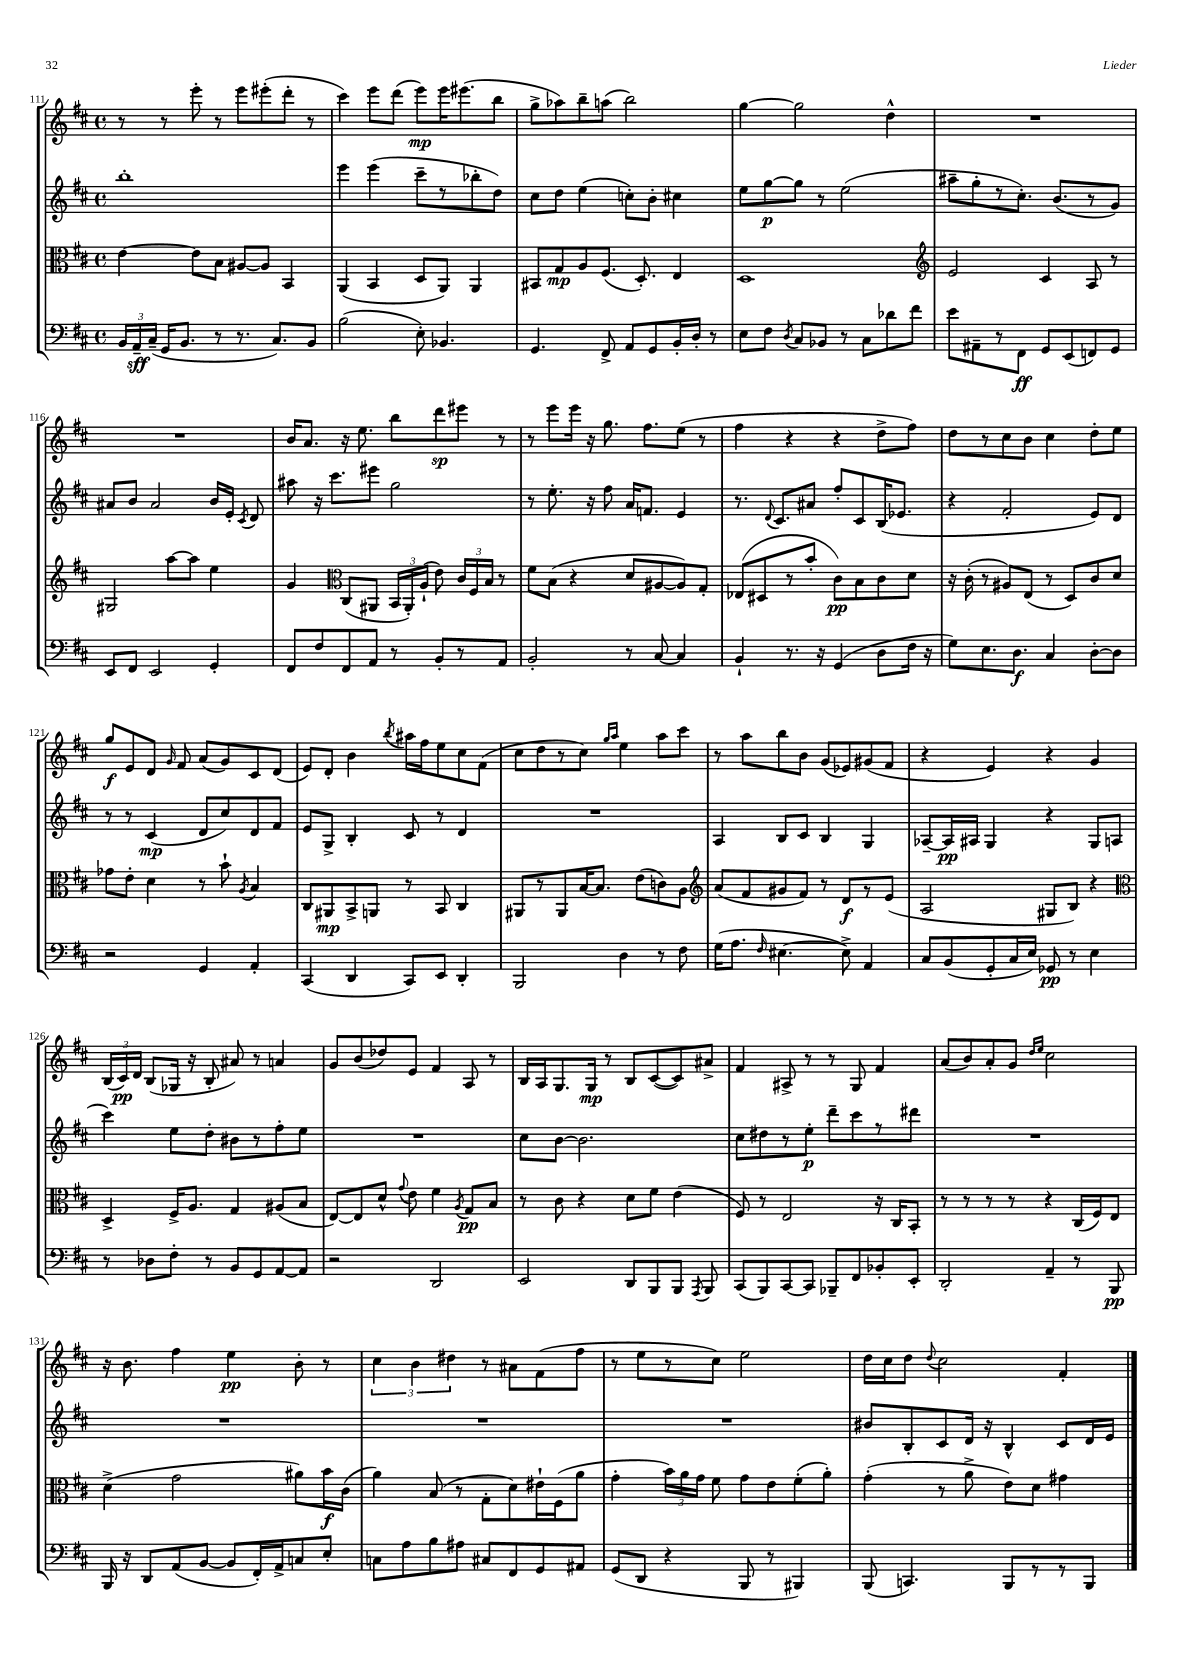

**kern	**dynam	**kern	**dynam	**kern	**dynam	**kern	**dynam
*part4	*part4	*part3	*part3	*part2	*part2	*part1	*part1
*staff4	*staff4	*staff3	*staff3	*staff2	*staff2	*staff1	*staff1
*clefF4	*	*clefC3	*	*clefG2	*	*clefG2	*
*k[f#c#]	*	*k[f#c#]	*	*k[f#c#]	*	*k[f#c#]	*
*M4/4	*	*M4/4	*	*M4/4	*	*M4/4	*
*met(c)	*	*met(c)	*	*met(c)	*	*met(c)	*
=111	=111	=111	=111	=111	=111	=111	=111
24BB/LL	.	[4e\	.	1bb'	.	8r	.
24AA~/	sff	.	.	.	.	.	.
(24C#~/JJ	.	.	.	.	.	.	.
16GG/KL	.	.	.	.	.	8r	.
8.BB/J	.	.	.	.	.	.	.
.	.	8e\L]	.	.	.	8eee'\	.
8r	.	8B\J	.	.	.	8r	.
8.r	.	[8A#X/L	.	.	.	8eee\L	.
.	.	8A#/J]	.	.	.	(8eee#X'\	.
8.C#/L)	.	.	.	.	.	.	.
.	.	4BB/	.	.	.	8ddd'\J	.
8BB/J	.	.	.	.	.	8r	.
=112	=112	=112	=112	=112	=112	=112	=112
(2B\	.	(4AA/	.	4eee\	.	4ccc#\)	.
.	.	4BB/	.	(4eee\	.	8eee\L	.
.	.	.	.	.	.	(8ddd\J	.
8E'\)	.	8D/L	.	8ccc#~\L	.	8eee\L)	mp
4.BB-X/	.	8AA/J)	.	8r	.	16eee\K	.
.	.	.	.	.	.	(8.eee#X\	.
.	.	4AA/	.	8bb-X'\	.	.	.
.	.	.	.	8dd\J)	.	8bb\J	.
=113	=113	=113	=113	=113	=113	=113	=113
4.GG/	.	8BB#X/L	.	8cc#\L	.	8gg^\L	.
.	.	8G/	mp	8dd\J	.	8aa-X\)	.
.	.	8A/	.	(4ee\	.	8bb~\	.
8FF#^/	.	(8.F#/J	.	.	.	(8aan\J	.
8AA/L	.	.	.	8ccn'\L)	.	2bb\)	.
.	.	8.D'/)	.	.	.	.	.
8GG/	.	.	.	8b'\J	.	.	.
16BB'/L	.	4E/	.	4cc#X\	.	.	.
16D'/JJ	.	.	.	.	.	.	.
8r	.	.	.	.	.	.	.
=114	=114	=114	=114	=114	=114	=114	=114
8E\L	.	1D	.	8ee\L	.	[4gg\	.
8F#\J	.	.	.	[8gg\	p	.	.
8qD/	.	.	.	.	.	.	.
8C#/L	.	.	.	8gg\J]	.	2gg\]	.
8BB-X/J	.	.	.	8r	.	.	.
8r	.	.	.	(2ee\	.	.	.
8C#\L	.	.	.	.	.	.	.
8d-X\	.	.	.	.	.	4dd^^\	.
8f#\J	.	.	.	.	.	.	.
=115	=115	=115	=115	=115	=115	=115	=115
*	*	*clefG2	*	*	*	*	*
8e\L	.	2e/	.	8aa#X~\L	.	1r	.
8AA#X~\	.	.	.	8gg'\	.	.	.
8r	.	.	.	8r	.	.	.
8FF#\J	ff	.	.	8.cc#'\J)	.	.	.
8GG/L	.	4c#/	.	.	.	.	.
.	.	.	.	(8.b/L	.	.	.
(8EE/	.	.	.	.	.	.	.
8FFn/)	.	8A/	.	8r	.	.	.
8GG/J	.	8r	.	8g/J)	.	.	.
!!LO:LB:g=z
=116	=116	=116	=116	=116	=116	=116	=116
8EE/L	.	2G#X/	.	8a#X/L	.	1r	.
8FF#/J	.	.	.	8b/J	.	.	.
2EE/	.	.	.	2a#/	.	.	.
.	.	[8aa\L	.	.	.	.	.
.	.	8aa\J]	.	.	.	.	.
4GG'/	.	4ee\	.	16b/LL	.	.	.
.	.	.	.	16e'/JJ	.	.	.
.	.	.	.	8qc#/	.	.	.
.	.	.	.	8d/	.	.	.
=117	=117	=117	=117	=117	=117	=117	=117
8FF#/L	.	4g/	.	8aa#X\	.	16b/KL	.
.	.	.	.	.	.	8.a/J	.
8F#/	.	.	.	16r	.	.	.
.	.	.	.	8.ccc#\L	.	.	.
*	*	*clefC3	*	*	*	*	*
8FF#/	.	(8C#/L	.	.	.	16r	.
.	.	.	.	.	.	8.ee\	.
8AA/J	.	8AA#X/J	.	8eee#X\J	.	.	.
8r	.	24BB/LL	.	2gg\	.	8bb\L	.
.	.	24AA#'/)	.	.	.	.	.
.	.	(24A`/JJ	.	.	.	.	.
8BB'/L	.	8e\)	.	.	.	8ddd\	sp
8r	.	24c#/LL	.	.	.	8eee#X\J	.
.	.	24F#/	.	.	.	.	.
.	.	24B/JJ	.	.	.	.	.
8AA/J	.	8r	.	.	.	8r	.
=118	=118	=118	=118	=118	=118	=118	=118
2BB'/	.	8f#\L	.	8r	.	8r	.
.	.	(8B\J	.	8.ee'\	.	8eee\L	.
.	.	4r	.	.	.	16eee\Jk	.
.	.	.	.	16r	.	16r	.
.	.	.	.	8ff#\	.	8.gg\	.
8r	.	8d/L	.	16a/KL	.	.	.
.	.	.	.	8.fn/J	.	8.ff#\L	.
[8C#/	.	[8A#X/	.	.	.	.	.
4C#/]	.	8A#/])	.	4e/	.	(8ee\J	.
.	.	8G'/J	.	.	.	8r	.
=119	=119	=119	=119	=119	=119	=119	=119
4BB`/	.	(8E-X/L	.	8.r	.	4ff#\	.
.	.	8D#X/	.	.	.	.	.
.	.	.	.	8qqd/	.	.	.
.	.	.	.	8.c#/L	.	.	.
8.r	.	8r	.	.	.	4r	.
.	.	8b'/J	.	8a#X/J	.	.	.
16r	.	.	.	.	.	.	.
(4GG/	.	8c#\L)	pp	8ff#'/L	.	4r	.
.	.	8B\	.	8c#/	.	.	.
8D\L	.	8c#\	.	(16B/K	.	8dd^\L	.
.	.	.	.	8.e-X/J	.	.	.
16F#\Jk	.	8d\J	.	.	.	8ff#\J)	.
16r	.	.	.	.	.	.	.
=120	=120	=120	=120	=120	=120	=120	=120
8G\L)	.	16r	.	4r	.	8dd\L	.
.	.	(16c#'\	.	.	.	.	.
8.E\	.	8r	.	.	.	8r	.
.	.	8A#X/L)	.	2f#'/	.	8cc#\	.
8.D\J	f	.	.	.	.	.	.
.	.	(8E/J	.	.	.	8b\J	.
4C#/	.	8r	.	.	.	4cc#\	.
.	.	8D/L)	.	.	.	.	.
[8D'\L	.	8c#/	.	8e/L)	.	8dd'\L	.
8D\J]	.	8d/J	.	8d/J	.	8ee\J	.
!!LO:LB:g=z
=121	=121	=121	=121	=121	=121	=121	=121
2r	.	8g-X\L	.	8r	.	8gg/L	f
.	.	8e'\J	.	8r	.	8e/	.
.	.	4d\	.	(4c#/	mp	8d/J	.
.	.	.	.	.	.	16qqg/	.
.	.	.	.	.	.	8f#/	.
4GG/	.	8r	.	8d/L	.	(8a/L	.
.	.	8b`\	.	8cc#/)	.	8g/)	.
.	.	8qA/	.	.	.	.	.
4AA'/	.	4B/	.	8d/	.	8c#/	.
.	.	.	.	8f#/J	.	(8d/J	.
=122	=122	=122	=122	=122	=122	=122	=122
(4CC#/	.	8C#/L	.	8e/L	.	8e/L)	.
.	.	8AA#X/	mp	8G^/J	.	8d'/J	.
4DD/	.	8BB^/	.	4B'/	.	4b\	.
.	.	8AAn/J	.	.	.	.	.
.	.	.	.	.	.	8qbb/	.
8CC#/L)	.	8r	.	8c#/	.	16aa#X\LL	.
.	.	.	.	.	.	16ff#\J	.
8EE/J	.	8BB/	.	8r	.	8ee\	.
4DD'/	.	4C#/	.	4d/	.	8cc#\	.
.	.	.	.	.	.	(8f#\J	.
=123	=123	=123	=123	=123	=123	=123	=123
2BBB/	.	8AA#X/L	.	1r	.	8cc#\L	.
.	.	8r	.	.	.	8dd\	.
.	.	8AA#/	.	.	.	8r	.
.	.	[16B/K	.	.	.	8cc#\J)	.
.	.	8.B/J]	.	.	.	.	.
.	.	.	.	.	.	16qqgg/LL	.
.	.	.	.	.	.	16qqaa/JJ	.
4D\	.	.	.	.	.	4ee\	.
.	.	(8e\L	.	.	.	.	.
8r	.	8cn\)	.	.	.	8aa\L	.
8F#\	.	8A\J	.	.	.	8ccc#\J	.
=124	=124	=124	=124	=124	=124	=124	=124
*	*	*clefG2	*	*	*	*	*
(16G\KL	.	(8a/L	.	4A/	.	8r	.
8.A\J	.	.	.	.	.	.	.
.	.	8f#/	.	.	.	8aa\L	.
16qqF#/	.	.	.	.	.	.	.
[4.E#X\	.	8g#X/	.	8B/L	.	8bb\	.
.	.	8f#/J)	.	8c#/J	.	8b\J	.
.	.	8r	.	4B/	.	(8g/L	.
8E#^\])	.	8d/L	f	.	.	8e-X/)	.
4AA/	.	8r	.	4G/	.	(8g#X/	.
.	.	(8e/J	.	.	.	8f#/J	.
=125	=125	=125	=125	=125	=125	=125	=125
8C#/L	.	2A/	.	[8A-X~/L	.	4r	.
(8BB/	.	.	.	16A-/L]	pp	.	.
.	.	.	.	16A#X/JJ	.	.	.
8GG'/	.	.	.	4G/	.	4e/)	.
16C#/L	.	.	.	.	.	.	.
16E/JJ)	.	.	.	.	.	.	.
8GG-X/	pp	8G#X/L	.	4r	.	4r	.
8r	.	8B/J)	.	.	.	.	.
4E\	.	4r	.	8G/L	.	4g/	.
.	.	.	.	(8An/J	.	.	.
!!LO:LB:g=z
=126	=126	=126	=126	=126	=126	=126	=126
*	*	*clefC3	*	*	*	*	*
8r	.	4D^/	.	4ccc#\)	.	(24B/LL	.
.	.	.	.	.	.	24c#/)	pp
.	.	.	.	.	.	24d/JJ	.
8D-X\L	.	.	.	.	.	(8B/L	.
8F#'\J	.	16F#^/KL	.	8ee\L	.	16G-X/Jk	.
.	.	8.A/J	.	.	.	16r	.
8r	.	.	.	8dd'\J	.	8B'/	.
8BB/L	.	4G/	.	8b#X\L	.	8a#X/)	.
8GG/	.	.	.	8r	.	8r	.
[8AA/	.	(8A#X/L	.	8ff#'\	.	4an/	.
8AA/J]	.	8B/J	.	8ee\J	.	.	.
=127	=127	=127	=127	=127	=127	=127	=127
2r	.	[8E/L)	.	1r	.	8g/L	.
.	.	8E/]	.	.	.	(8b/	.
.	.	8d^^/J	.	.	.	8dd-X/)	.
.	.	8qqg/	.	.	.	.	.
.	.	8e\	.	.	.	8e/J	.
2DD/	.	4f#\	.	.	.	4f#/	.
.	.	8qA/	.	.	.	.	.
.	.	8G/L	pp	.	.	8A/	.
.	.	8B/J	.	.	.	8r	.
=128	=128	=128	=128	=128	=128	=128	=128
2EE/	.	8r	.	8cc#\L	.	16B/LL	.
.	.	.	.	.	.	16A/J	.
.	.	8c#\	.	[8b\J	.	8.G/	.
.	.	4r	.	2.b\]	.	.	.
.	.	.	.	.	.	16G/Jk	mp
.	.	.	.	.	.	8r	.
8DD/L	.	8d\L	.	.	.	8B/L	.
8BBB/	.	8f#\J	.	.	.	([8c#/	.
8BBB/J	.	(4e\	.	.	.	8c#/])	.
8qAAA/	.	.	.	.	.	.	.
8BBB/	.	.	.	.	.	8a#X^/J	.
=129	=129	=129	=129	=129	=129	=129	=129
(8CC#/L	.	8F#/)	.	8cc#\L	.	4f#/	.
8BBB/)	.	8r	.	8dd#X\	.	.	.
[8CC#/	.	2E/	.	8r	.	8A#X^/	.
8CC#/J]	.	.	.	8ee'\J	p	8r	.
8BBB-X~/L	.	.	.	8ddd~\L	.	8r	.
8FF#/	.	.	.	8ccc#\	.	8G/	.
8BB-X'/	.	16r	.	8r	.	4f#/	.
.	.	16C#/KL	.	.	.	.	.
8EE'/J	.	8BB'/J	.	8ddd#X\J	.	.	.
=130	=130	=130	=130	=130	=130	=130	=130
2DD'/	.	8r	.	1r	.	(8a/L	.
.	.	8r	.	.	.	8b/)	.
.	.	8r	.	.	.	8a'/	.
.	.	8r	.	.	.	8g/J	.
.	.	.	.	.	.	16qqdd/LL	.
.	.	.	.	.	.	16qqee/JJ	.
4AA~/	.	4r	.	.	.	2cc#\	.
8r	.	(16C#/LL	.	.	.	.	.
.	.	16F#/J)	.	.	.	.	.
8BBB/	pp	8E/J	.	.	.	.	.
!!LO:LB:g=z
=131	=131	=131	=131	=131	=131	=131	=131
16BBB/	.	(4d^\	.	1r	.	16r	.
16r	.	.	.	.	.	8.b\	.
8DD/L	.	.	.	.	.	.	.
(8AA/	.	2g\	.	.	.	4ff#\	.
[8BB/J	.	.	.	.	.	.	.
8BB/L]	.	.	.	.	.	4ee\	pp
16FF#'/L)	.	.	.	.	.	.	.
16AA^/J	.	.	.	.	.	.	.
8Cn/	.	8a#X\L)	.	.	.	8b'\	.
8E'/J	.	16b\L	f	.	.	8r	.
.	.	(16c#\JJ	.	.	.	.	.
=132	=132	=132	=132	=132	=132	=132	=132
8Cn\L	.	4a\)	.	1r	.	6cc#\	.
8A\	.	.	.	.	.	.	.
.	.	.	.	.	.	6b\	.
8B\	.	(8B/	.	.	.	.	.
.	.	.	.	.	.	6dd#X\	.
8A#X\J	.	8r	.	.	.	.	.
8C#X/L	.	8G'\L	.	.	.	8r	.
8FF#/	.	8d\)	.	.	.	8a#X\L	.
8GG/	.	16e#X`\L	.	.	.	(8f#\	.
.	.	(16F#\J	.	.	.	.	.
8AA#X/J	.	8a\J	.	.	.	8ff#\J	.
=133	=133	=133	=133	=133	=133	=133	=133
(8GG/L	.	4g'\	.	1r	.	8r	.
8DD/J	.	.	.	.	.	8ee\L	.
4r	.	24b\LL)	.	.	.	8r	.
.	.	24a\	.	.	.	.	.
.	.	24g\JJ	.	.	.	.	.
.	.	8f#\	.	.	.	8cc#\J)	.
8BBB/	.	8g\L	.	.	.	2ee\	.
8r	.	8e\	.	.	.	.	.
4BBB#X/)	.	(8f#'\	.	.	.	.	.
.	.	8a'\J)	.	.	.	.	.
=134	=134	=134	=134	=134	=134	=134	=134
(8BBB/	.	(4g'\	.	8b#X/L	.	16dd\LL	.
.	.	.	.	.	.	16cc#\J	.
4.CCn/)	.	.	.	8B'/	.	8dd\J	.
.	.	.	.	.	.	8qqdd/	.
.	.	8r	.	8c#/	.	2cc#\	.
.	.	8a^\	.	16d/Jk	.	.	.
.	.	.	.	16r	.	.	.
8BBB/L	.	8e\L)	.	4B^^/	.	.	.
8r	.	8d\J	.	.	.	.	.
8r	.	4g#X\	.	8c#/L	.	4f#'/	.
8BBB/J	.	.	.	16d/L	.	.	.
.	.	.	.	16e/JJ	.	.	.
==	==	==	==	==	==	==	==
*-	*-	*-	*-	*-	*-	*-	*-
